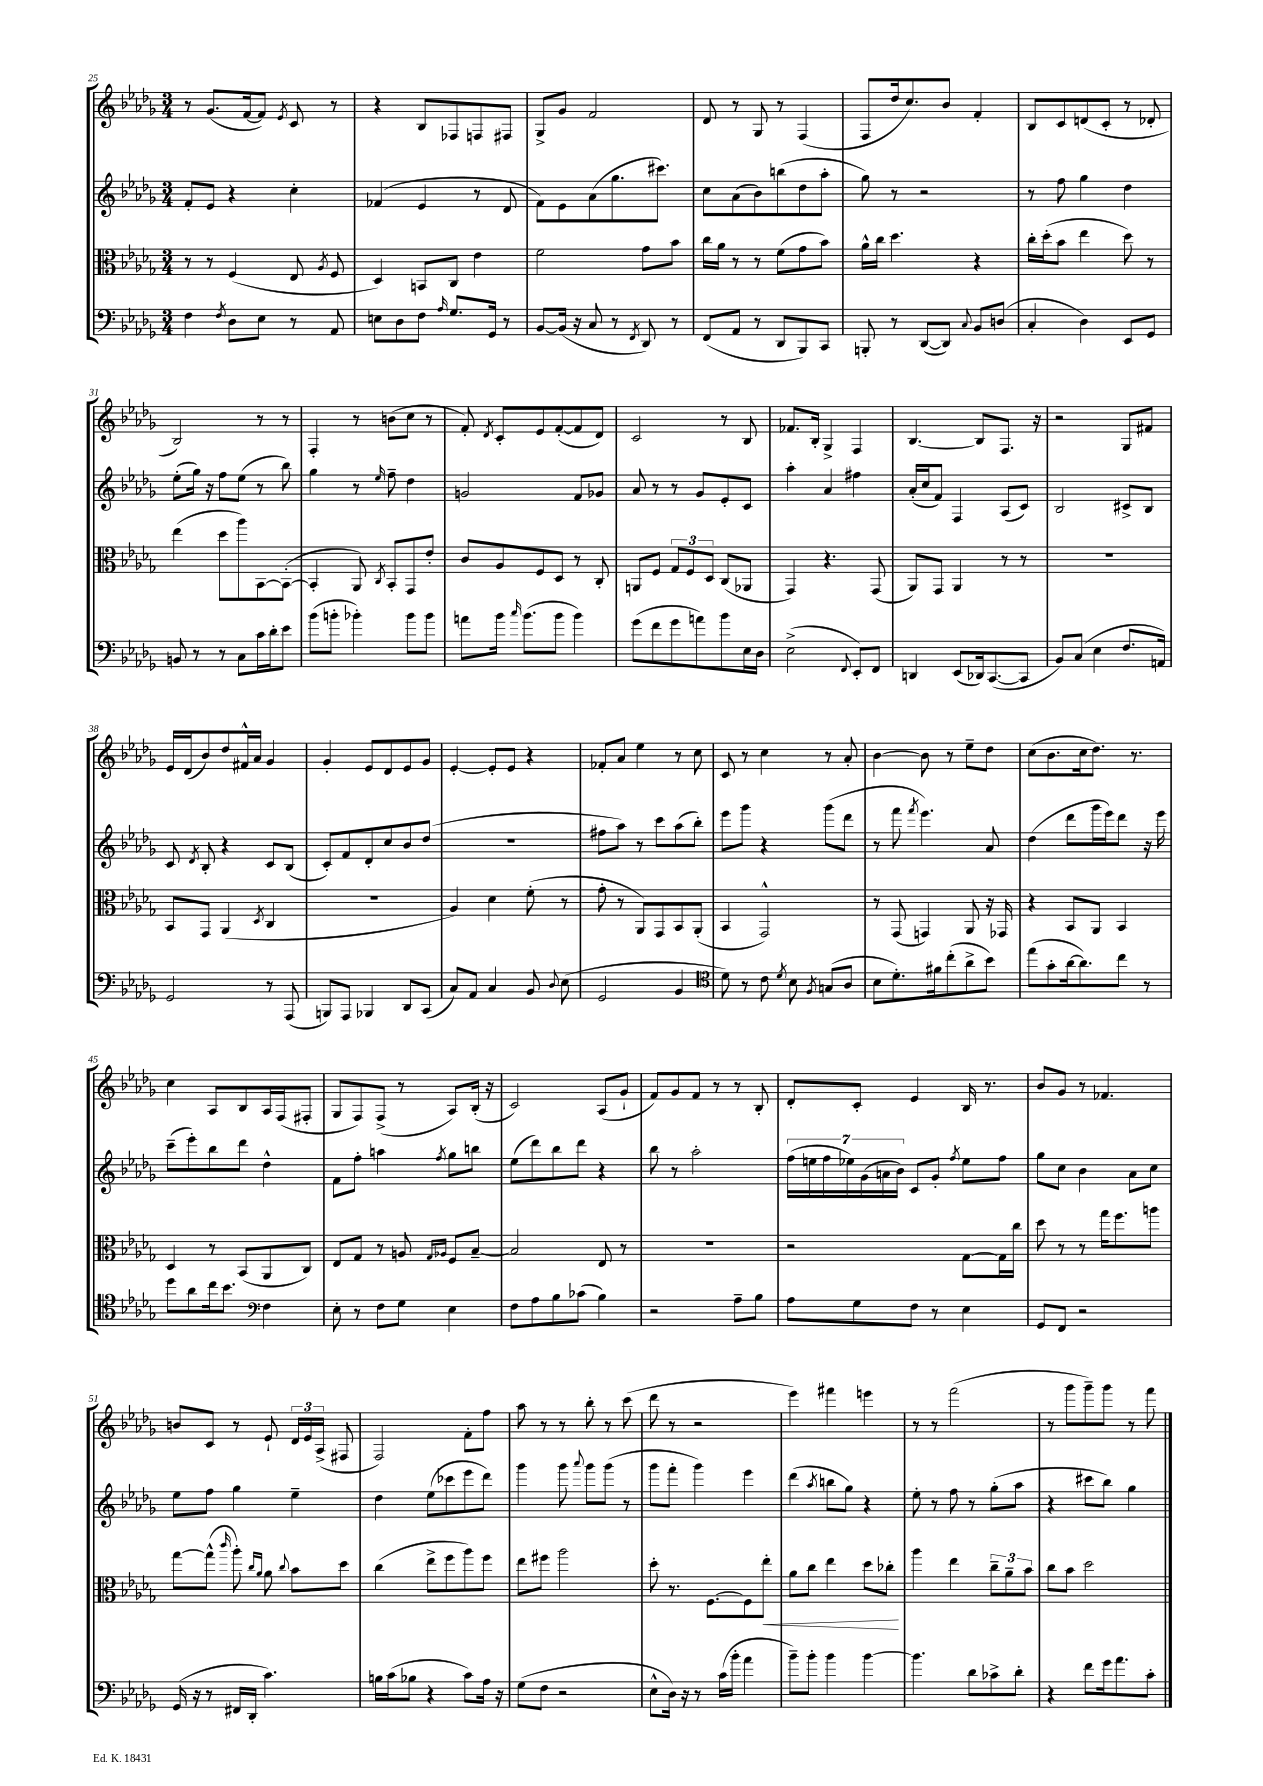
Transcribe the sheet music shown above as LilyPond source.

<<
\new StaffGroup <<
\new Staff = "s0" {
    \clef treble \key des \major \numericTimeSignature \time 3/4
    \autoBeamOff r8 ges'8.[( f'16~ f'8]) \acciaccatura { ees'8 } c'8 r8 |
    r4 bes8[ fes8 f8 fis8] |
    ges8[-> ges'8] f'2 |
    des'8 r8 ges8 r8 f4( |
    f8[ des''16 c''8.) bes'8] f'4-. |
    bes8[ c'8 d'8( c'8]-. r8 des'8-. |
    bes2) r8 r8 |
    f4-. r8 b'8[( c''8] r8 |
    f'8-.) \acciaccatura { des'8 } c'8[-. ees'8 f'8~-.( f'8 des'8]) |
    c'2 r8 bes8 |
    fes'8.[ bes16]-. ges4-> f4 |
    bes4.~ bes8[ f8.] r16 |
    r2 ges8[ fis'8] |
    ees'16[ des'16( bes'8) des''8 fis'16-^ aes'16] ges'4 |
    ges'4-. ees'8[ des'8 ees'8 ges'8] |
    ees'4~-. ees'8[-. ees'8] r4 |
    fes'8[-. aes'8] ees''4 r8 c''8 |
    c'8 r8 c''4 r8 aes'8-. |
    bes'4~ bes'8 r8 ees''8[-- des''8] |
    c''8[( bes'8. c''16 des''8.]) r8. |
    c''4 aes8[ bes8 aes16 f16( fis8]-. |
    ges8[ f8) f8]->( r8 aes8[) bes16]-.( r16 |
    c'2) aes8[( ges'8]-! |
    f'8[) ges'8 f'8] r8 r8 bes8-. |
    des'8[-. c'8]-. ees'4 bes16 r8. |
    bes'8[ ges'8] r8 fes'4. |
    b'8[ c'8] r8 ees'8-! \tuplet 3/2 { des'16[ ees'16 aes16]->( } fis8 |
    f2) f'8[-. f''8] |
    aes''8 r8 r8 bes''8-. r8 c'''8( |
    des'''8 r8 r2 |
    ees'''4) fis'''4 e'''4 |
    r8 r8 f'''2( |
    r8 ges'''8[ ges'''8--) ges'''8] r8 f'''8 \bar "|." |
}
\new Staff = "s1" {
    \clef treble \key des \major \numericTimeSignature \time 3/4
    \autoBeamOff f'8[-. ees'8] r4 c''4-. |
    fes'4( ees'4 r8 des'8 |
    f'8[) ees'8 aes'8( ges''8. cis'''8.]) |
    c''8[ aes'8( bes'8) b''8( des''8 aes''8]-. |
    ges''8) r8 r2 |
    r8 f''8 ges''4 des''4 |
    ees''8[-.( ges''16]) r16 f''8[ ees''8]( r8 bes''8) |
    ges''4 r8 \grace { ees''16 } f''8-- des''4 |
    g'2 f'8[ ges'8] |
    aes'8 r8 r8 ges'8[ ees'8-. c'8] |
    aes''4-. aes'4 fis''4 |
    aes'16[-.( c''16 f'8]) f4 aes8[( c'8]) |
    bes2 cis'8[-> bes8] |
    c'8 \acciaccatura { des'8 } bes8-. r4 c'8[ bes8]( |
    c'8[-.) f'8 des'8-. c''8 bes'8 des''8]( |
    R2. |
    fis''8[ aes''8]) r8 c'''8[ aes''8( bes''8]-.) |
    ees'''8[ ges'''8] r4 ges'''8[( des'''8] |
    r8 f'''8 \acciaccatura { f'''8 } ees'''4.) aes'8 |
    des''4( des'''8[ ges'''16 ees'''16) des'''8] r16 ees'''16 |
    c'''8[--( ees'''8-.) bes''8 des'''8] des''4-^ |
    f'8[ f''8]-. a''4 \acciaccatura { f''8 } ges''8[ b''8] |
    ees''8[( des'''8) bes''8 des'''8] r4 |
    bes''8 r8 aes''2-. |
    \tuplet 7/4 { f''16[( e''16 f''16 ees''16) ges'16( a'16 bes'16]) } c'8[ ges'8]-. \acciaccatura { f''8 } ees''8[ f''8] |
    ges''8[ c''8] bes'4 aes'8[ c''8] |
    ees''8[ f''8] ges''4 ees''4-- |
    des''4 ees''8[( ces'''8 ees'''8 des'''8]) |
    ges'''4 ges'''8 \appoggiatura { aes'''8 } ges'''8[ ges'''8]( r8 |
    ges'''8[ f'''8]-. ges'''4) ees'''4 |
    des'''4( \acciaccatura { aes''8 } b''8[ ges''8]) r4 |
    ees''8-. r8 f''8 r8 ges''8[-.( aes''8] |
    r4 cis'''8[ bes''8]) ges''4 \bar "|." |
}
\new Staff = "s2" {
    \clef alto \key des \major \numericTimeSignature \time 3/4
    \autoBeamOff r8 r8 f4( ees8 \acciaccatura { aes8 } f8 |
    des4) b,8[ c8] ees'4 |
    f'2 ges'8[ bes'8] |
    c''16[ aes'16] r8 r8 f'8[( ges'8 bes'8]) |
    aes'16[-^ c''16] des''4. r4 |
    c''16[-. des''16-.( bes'8] ees''4 des''8) r8 |
    ees''4( des''8[ aes''8) bes,8~ bes,8]~-.( |
    bes,4-. aes,8) \acciaccatura { c8 } bes,8[-. ges,8 ees'8]-. |
    c'8[ aes8 f8 des8] r8 c8-. |
    a,8[ f8] \tuplet 3/2 { ges8[ f8 des8] } c8[( aes,8] |
    ges,4) r4. ges,8( |
    aes,8[) ges,8] aes,4 r8 r8 |
    R2. |
    bes,8[ ges,8] aes,4( \acciaccatura { des8 } c4 |
    R2. |
    aes4) des'4 f'8-.( r8 |
    ges'8-. r8 aes,8[) ges,8 bes,8 aes,8]-.( |
    bes,4 ges,2-^) |
    r8 ges,8( g,4) aes,8 r16 ges,16 |
    r4 bes,8[ aes,8] bes,4 |
    des4 r8 bes,8[( aes,8 c8]) |
    ees8[ ges8] r8 a8 \grace { ges16[ aes16] } f8[ bes8]~-- |
    bes2 ees8 r8 |
    R2. |
    r2 ges8[~ ges16 c''16] |
    des''8 r8 r8 ges''16[ f''8. a''8] |
    ges''8[~ ges''8]-^( \grace { c'''16 } aes''8-.) \grace { c''16[ aes'16] } aes'8 \appoggiatura { c''8 } bes'8[ des''8] |
    c''4( ees''8[-> f''8 aes''8) f''8] |
    ees''8[ fis''8] aes''2 |
    des''8-. r8. f8.[~ f8 ees''8]-.\< |
    aes'8[ c''8] ees''4 des''8[ ces''8]-.\! |
    aes''4 ees''4 \tuplet 3/2 { c''8[-- aes'8-- bes'8] } |
    c''8[ bes'8] des''2 \bar "|." |
}
\new Staff = "s3" {
    \clef bass \key des \major \numericTimeSignature \time 3/4
    \autoBeamOff f4 \acciaccatura { f8 } des8[ ees8] r8 aes,8 |
    e8[ des8 f8] \grace { aes16 } ges8.[ ges,16] r8 |
    bes,8[~ bes,16]( r16 c8 r8 \acciaccatura { f,8 } des,8) r8 |
    f,8[( aes,8] r8 des,8[ bes,,8) c,8] |
    b,,8-. r8 des,8[~( des,8]) \appoggiatura { c8 } bes,8[ d8]( |
    c4-. des4) ees,8[ ges,8] |
    b,8 r8 r8 c8[ c'16 des'16-. ees'8] |
    bes'8[( b'8]-. bes'4-.) bes'8[ bes'8] |
    a'8[ bes'16] \grace { c''16 } bes'8.[( bes'8] bes'4) |
    ges'8[( f'8 ges'8 a'8) bes'8 ees16 des16] |
    ees2->( \appoggiatura { f,8 } ees,8[-.) f,8] |
    d,4 ees,8[( des,16) c,8.~( c,8] |
    bes,8[) c8]( ees4 f8.[ a,16]) |
    ges,2 r8 aes,,8( |
    b,,8[) aes,,8] bes,,4 des,8[ c,8]( |
    c8[) aes,8] c4 bes,8 \appoggiatura { des8 } ees8( |
    ges,2 bes,4 |
    \clef tenor des'8) r8 c'8 \acciaccatura { des'8 } bes8 \acciaccatura { f8 } g8[( aes8] |
    bes8[ des'8.-.) fis'16 c''8-.( aes'8-> bes'8]) |
    ees''8[( ges'8-. aes'16~ aes'8.) c''8] r8 |
    des''8[ aes'8 c''16 bes'8.] \clef bass f4 |
    ees8-. r8 f8[ ges8] ees4 |
    f8[ aes8 bes8 ces'8]( bes4) |
    r2 aes8[-- bes8] |
    aes8[ ges8 f8] r8 ees4 |
    ges,8[ f,8] r2 |
    ges,16( r16 r8 fis,16[ des,16]-. c'4.) |
    b16[ c'16( bes8] r4 c'8[) aes16] r16 |
    ges8[( f8] r2 |
    ees8[-^ des16]) r16 r8 c'16[( bes'16]-. aes'4 |
    bes'8[--) bes'8]-. bes'4 bes'4~ |
    bes'4. des'8[ ces'8-> des'8]-. |
    r4 f'8[ ges'16 aes'8. c'8]-. \bar "|." |
}
>>
>>
\layout { \context { \Score currentBarNumber = #25 } }
